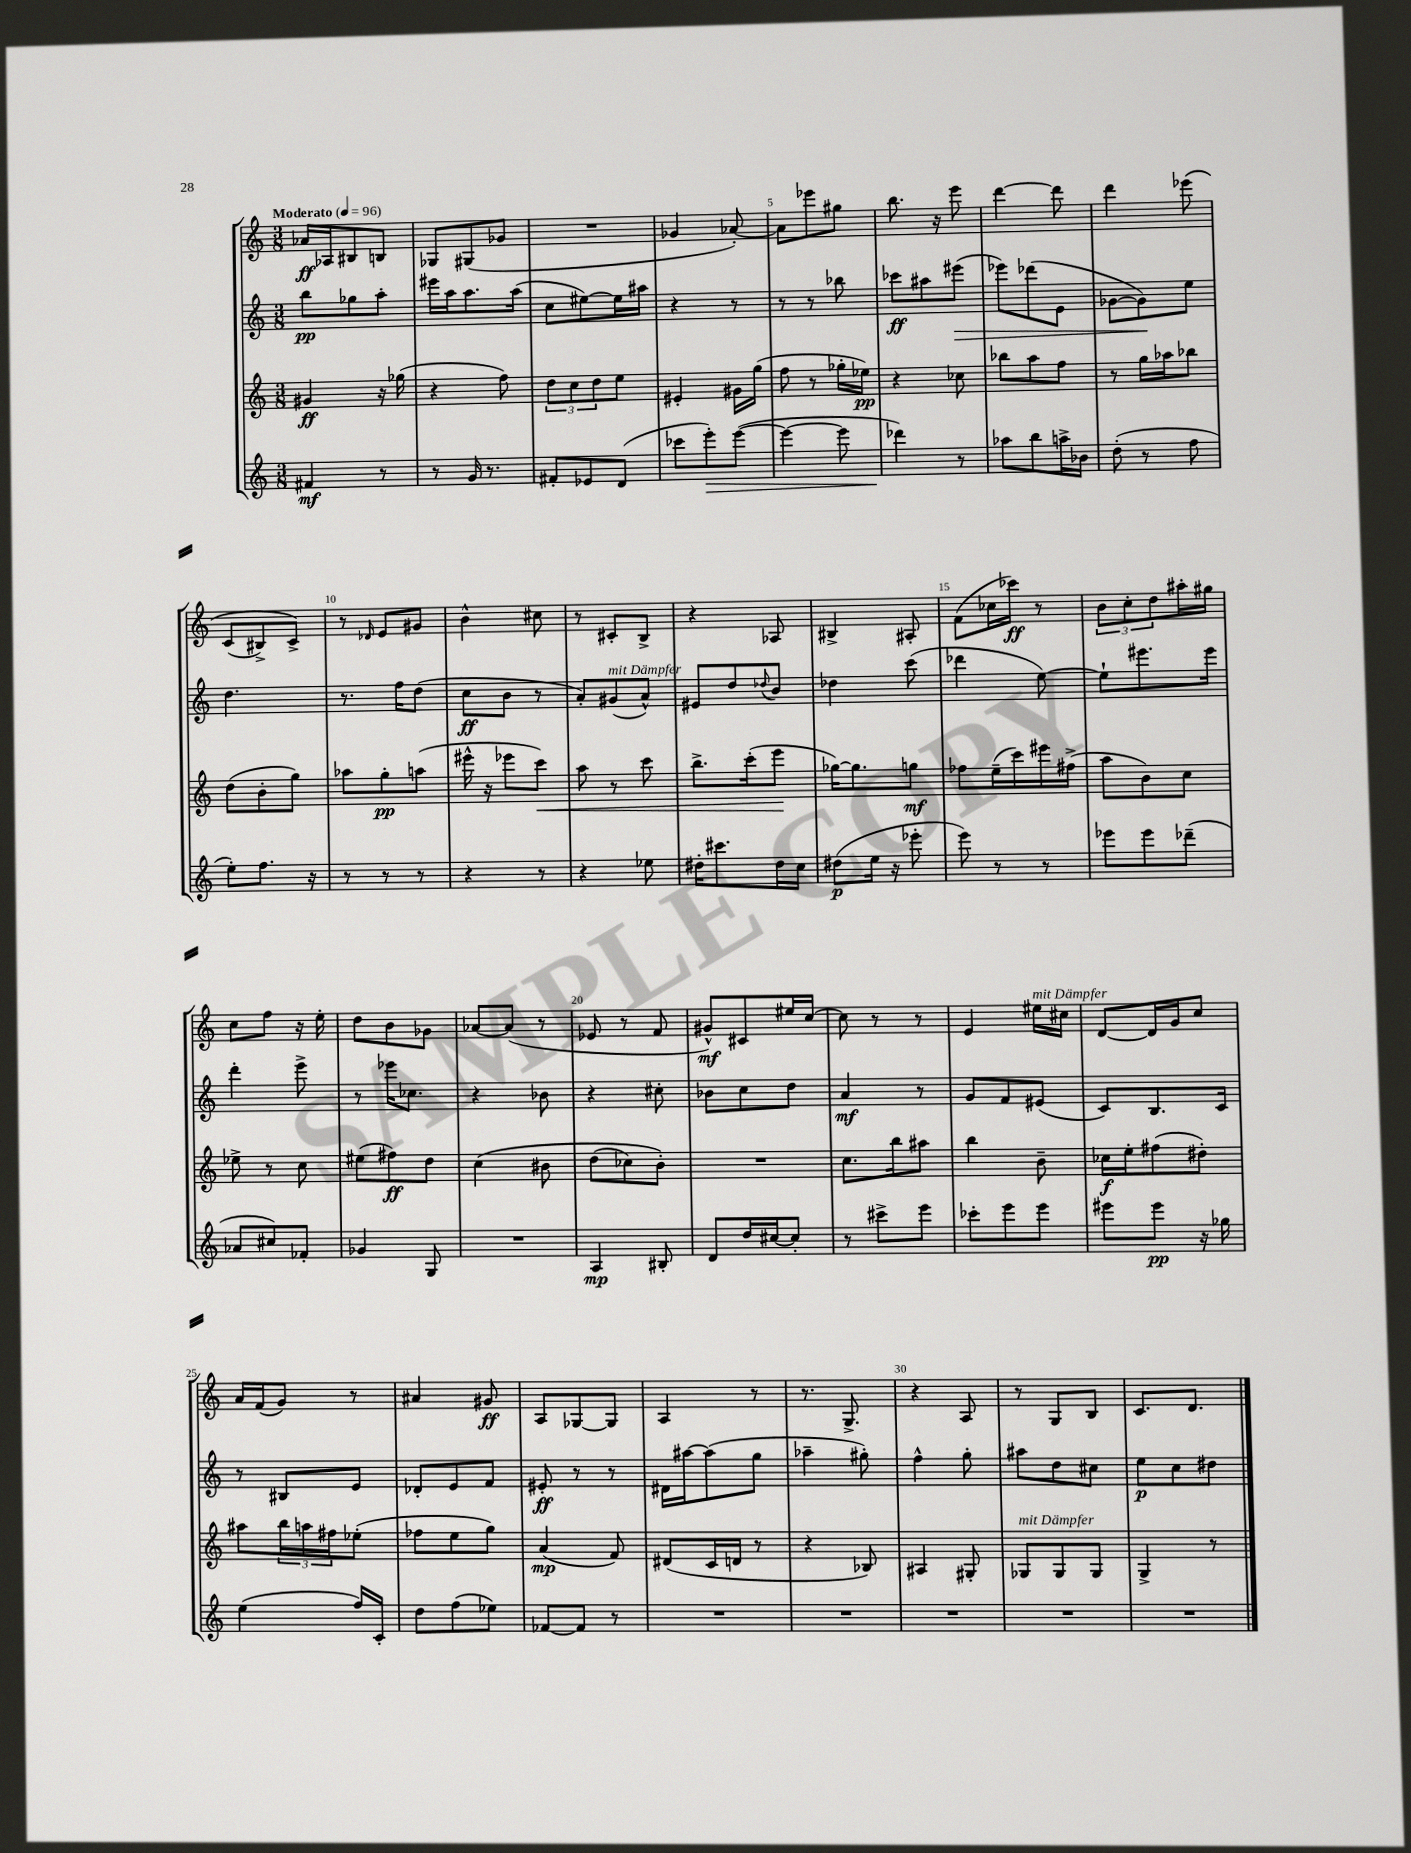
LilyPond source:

<<
\new StaffGroup <<
\new Staff = "s0" {
    \clef treble \key c \major \numericTimeSignature \time 3/8 \tempo "Moderato" 4 = 96
    aes'16\ff aes16 bis8 b8 |
    ges8 gis8( ges'8 |
    R4. |
    ges'4 aes'8~-.) |
    aes'8 ees'''8 gis''8 |
    b''8. r16 e'''8 |
    d'''4~ d'''8 |
    d'''4 ees'''8\( |
    c'8( bis8->) c'8->\) |
    r8 \grace { des'16 } e'8 gis'8 |
    b'4-^ cis''8 |
    r8 cis'8-. b8-> |
    r4 aes8 |
    bis4-> ais8-. |
    f'8( ces''16 ces'''16\ff) r8 |
    \tuplet 3/2 { b'8 c''8-. d''8 } ais''16-. gis''16 |
    c''8 f''8 r16 e''16-. |
    d''8 b'8 ges'8 |
    aes'8~ aes'8( r8 |
    ees'8 r8 f'8 |
    gis'8-^\mf) cis'8 eis''16 c''16~ |
    c''8 r8 r8 |
    e'4 eis''16^\markup { \italic "mit Dämpfer" } cis''16 |
    d'8~ d'16 g'16 c''8 |
    a'16 f'16( g'8) r8 |
    ais'4 gis'8\ff |
    a8 ges8~ ges8 |
    a4 r8 |
    r8. g8.-> |
    r4 a8 |
    r8 g8 b8 |
    c'8. d'8. \bar "|." |
}
\new Staff = "s1" {
    \clef treble \key c \major \numericTimeSignature \time 3/8
    b''8\pp ges''8 a''8-. |
    eis'''16 a''16 a''8. a''16( |
    c''8 eis''8~) eis''16 ais''16 |
    r4 r8 |
    r8 r8 bes''8 |
    ces'''8\ff ais''8 eis'''8\>( |
    ees'''8) des'''8( e'8 |
    ges'8~ ges'8\!) e''8 |
    d''4. |
    r8. f''16 d''8( |
    c''8\ff b'8 r8 |
    a'8-.) gis'8^\markup { \italic "mit Dämpfer" }( a'8-^) |
    eis'8 d''8 \appoggiatura { des''8 } b'8 |
    des''4 c'''8( |
    des'''4 e''8~) |
    e''8-! eis'''8. eis'''16 |
    d'''4-. e'''8-> |
    r8 ees'''16 ces''8. |
    r4 bes'8 |
    r4 cis''8-. |
    bes'8 c''8 d''8 |
    a'4\mf r8 |
    g'8 f'8 eis'8( |
    c'8) b8. c'16 |
    r8 bis8 e'8 |
    des'8-. e'8 f'8 |
    eis'8-.\ff r8 r8 |
    dis'16 ais''16~ ais''8( g''8 |
    aes''4-- gis''8-.) |
    f''4-^ g''8-. |
    ais''8 d''8 cis''8 |
    e''8\p c''8 dis''8 \bar "|." |
}
\new Staff = "s2" {
    \clef treble \key c \major \numericTimeSignature \time 3/8
    gis'4\ff r16 ges''16( |
    r4 f''8) |
    \tuplet 3/2 { d''8 c''8 d''8 } e''8 |
    eis'4-. gis'16 g''16( |
    f''8 r8 ges''16-. ees''16\pp) |
    r4 ces''8 |
    bes''8 a''8 f''8 |
    r8 g''16 aes''16 bes''8 |
    d''8( b'8-. g''8) |
    aes''8 g''8-.\pp a''8( |
    eis'''16-^ r16 ees'''8 c'''8\<) |
    a''8 r8 c'''8 |
    b''8.-> c'''16-.( e'''8\! |
    ges''16~) ges''8. g''8\mf |
    fes''8 e''16--( c'''16) eis'''16 fis''16->( |
    a''8 b'8) c''8 |
    ees''8-> r8 c''8 |
    eis''8( fis''8\ff) d''8 |
    c''4\( bis'8 |
    d''8( ces''8) b'8-.\) |
    R4. |
    c''8. b''16 ais''8 |
    b''4 b'8-- |
    ces''16\f e''16-. fis''8( dis''8-.) |
    ais''8 \tuplet 3/2 { b''16 a''16 fis''16 } ees''8-.( |
    fes''8 e''8 g''8) |
    a'4\mp( f'8) |
    dis'8( c'16 d'16 r8 |
    r4 bes8) |
    ais4 gis8-. |
    ges8^\markup { \italic "mit Dämpfer" } ges8 ges8 |
    g4-> r8 \bar "|." |
}
\new Staff = "s3" {
    \clef treble \key c \major \numericTimeSignature \time 3/8
    fis'4\mf r8 |
    r8 g'16 r8. |
    fis'8-. ees'8 d'8( |
    ces'''8 e'''8-.\>) e'''8~( |
    e'''4~ e'''8 |
    des'''4\!) r8 |
    aes''8 b''8 a''16-> bes'16 |
    d''8-.( r8 f''8 |
    e''8-.) f''8. r16 |
    r8 r8 r8 |
    r4 r8 |
    r4 ees''8 |
    dis''16-. cis'''8. dis''16 c''16 |
    dis''8\p( e''16 r16 ees'''8-. |
    e'''8) r8 r8 |
    ees'''8 ees'''8 des'''8--( |
    aes'8 cis''8) fes'8-. |
    ges'4 g8 |
    R4. |
    a4\mp bis8-. |
    d'8 d''16 cis''16~ cis''8-. |
    r8 cis'''8-> e'''8 |
    ces'''8-. e'''8 e'''8 |
    eis'''8 eis'''8\pp r16 ges''16 |
    e''4( f''16) c'16-. |
    d''8 f''8( ees''8) |
    fes'8~ fes'8 r8 |
    R4. |
    R4. |
    R4. |
    R4. |
    R4. \bar "|." |
}
>>
>>
\layout { \context { \Score \override BarNumber.break-visibility = ##(#f #t #t) barNumberVisibility = #(every-nth-bar-number-visible 5) } }
